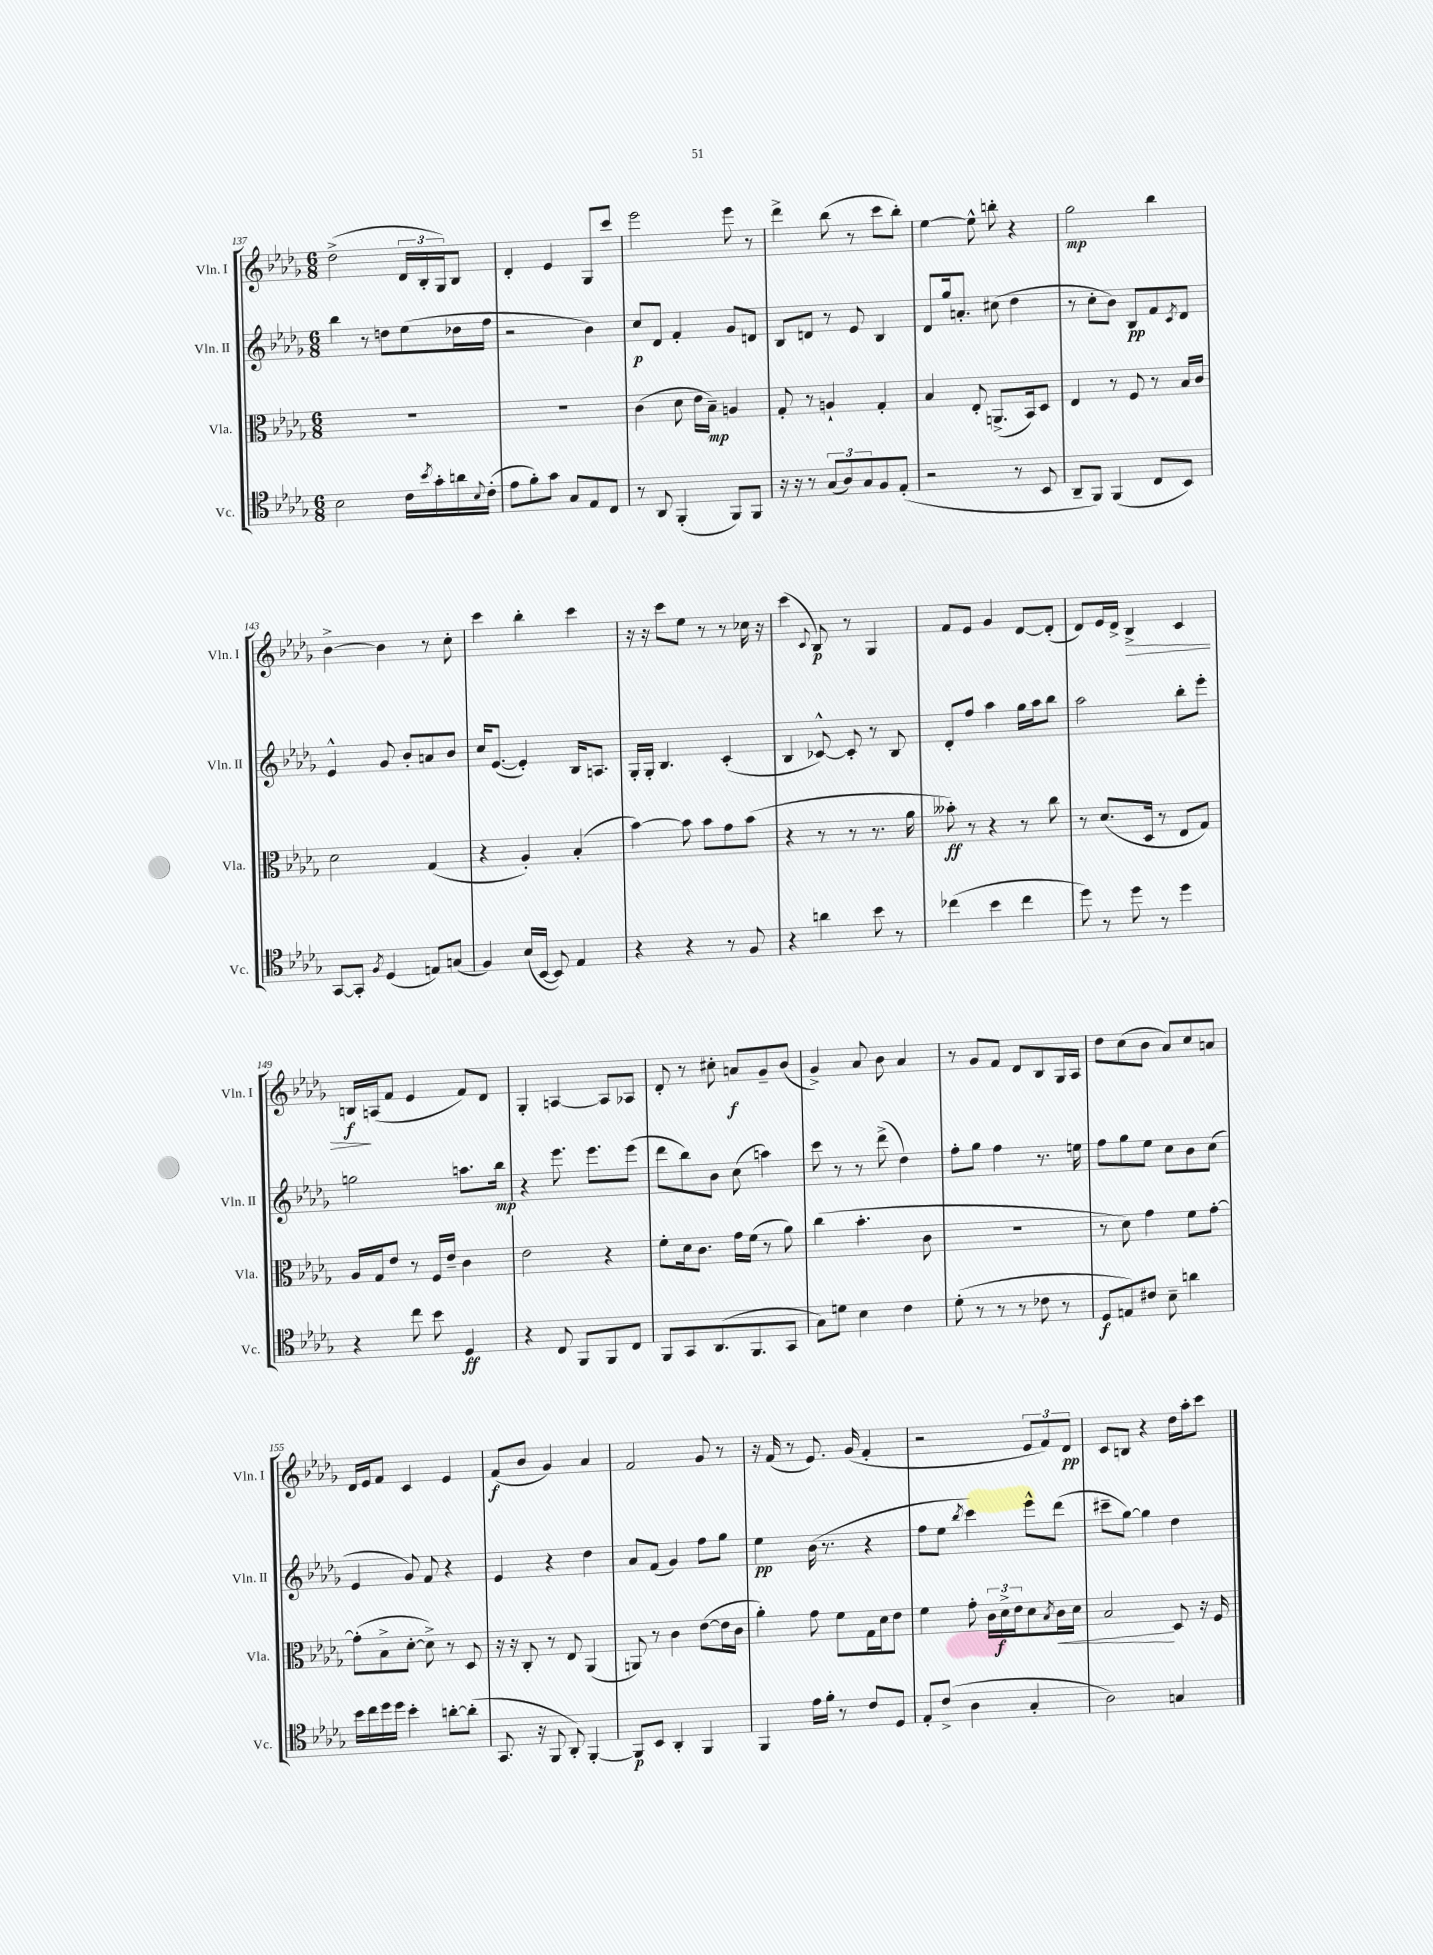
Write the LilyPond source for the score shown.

<<
\new StaffGroup <<
\new Staff = "s0" \with { instrumentName = "Vln. I" shortInstrumentName = "Vln. I" } {
    \clef treble \key des \major \numericTimeSignature \time 6/8
    des''2->( \tuplet 3/2 { des'16 bes16-. ges16) } bes8 |
    des'4-. ees'4 ges8 c'''8 |
    ees'''2 ees'''8 r8 |
    des'''4-> bes''8( r8 c'''8 bes''8-.) |
    ees''4~ ees''8-^ b''8-. r4 |
    ges''2\mp bes''4 |
    bes'4~-> bes'4 r8 c''8-. |
    c'''4 bes''4-. c'''4 |
    r16 r16 c'''8 ees''8 r8 r8 ces''16 r16 |
    c'''4( \appoggiatura { c'8 } bes8\p) r8 ges4 |
    f'8 ees'8 ges'4 des'8~ des'8-.( |
    des'8) ees'16 des'16-> bes4->\> c'4 |
    b16\f\! a16( f'8 ees'4 f'8) des'8 |
    ges4-. a4~ a8 aes8 |
    des'8-. r8 cis''8-. a'8\f ges'8-- bes'8( |
    ges'4->) aes'8 bes'8 aes'4 |
    r8 ges'8 f'8 des'8 bes8 ges16 aes16 |
    des''8 c''8( bes'8 aes'8) c''8 a'8 |
    des'16 ees'16 f'8 c'4 ees'4 |
    f'8\f( bes'8 ges'4) aes'4 |
    f'2 ges'8 r8 |
    r16 f'16( r8 ees'8.) ges'16( f'4-. |
    r2 \tuplet 3/2 { ees'8 f'8) des'8\pp } |
    c'8 b8 r4 des''16 aes''16-. c'''8 \bar "|." |
}
\new Staff = "s1" \with { instrumentName = "Vln. II" shortInstrumentName = "Vln. II" } {
    \clef treble \key des \major \numericTimeSignature \time 6/8
    bes''4 r8 d''8 ees''8( des''16 f''16 |
    r2 bes'4) |
    c''8\p des'8 f'4-. ges'8 d'8 |
    bes8 d'8 r8 ees'8 bes4 |
    des'8 ges''16 a'8.-. cis''8( des''4 |
    r8 c''8-. bes'8) bes8\pp f'8 \acciaccatura { c'8 } des'8 |
    ees'4-^ ges'8 bes'8-. a'8 bes'8 |
    c''16 ees'8.~( ees'4-.) bes16 a8. |
    ges16-. ges16-. bes4. c'4-.( |
    bes4 ces'8~-^) ces'8-. r8 bes8 |
    des'8-. f''8 aes''4 ges''16 aes''16 bes''8 |
    aes''2 bes''8-. ees'''8-. |
    g''2 a''8. bes''16\mp |
    r4 ees'''8. ees'''8. ees'''8( |
    des'''8 bes''8) bes'8 c''8( a''4) |
    c'''8 r8 r8 des'''8->( des''4) |
    f''8-. ges''8 f''4 r8. e''16 |
    f''8 ges''8 ees''8 c''8 bes'8 c''8( |
    ees'4 ges'8) f'8 r4 |
    ees'4 r4 des''4 |
    aes'8 f'8( ges'4) f''8 ges''8 |
    ees''4\pp bes'16( r8. r4 |
    f''8 ees''8 \acciaccatura { bes''8 } c'''4) ees'''8-^ des'''8( |
    cis'''8-- ges''8~) ges''4 des''4 \bar "|." |
}
\new Staff = "s2" \with { instrumentName = "Vla." shortInstrumentName = "Vla." } {
    \clef alto \key des \major \numericTimeSignature \time 6/8
    R2. |
    R2. |
    c'4( des'8 ees'16 bes16--\mp) a4 |
    ges8-. r8 a4-! ges4-. |
    bes4 ees8-. a,8.->( bes,16) des8 |
    ees4 r8 f8 r8 bes16 c'16 |
    des'2 ges4( |
    r4 aes4-.) bes4-.( |
    bes'4~) bes'8 bes'8 ges'8 bes'8( |
    r4 r8 r8 r8. aes'16 |
    beses'8-.\ff) r8 r4 r8 c''8 |
    r8 des'8.( des16 r8 ees8 ges8) |
    aes16 ges16 ees'8 r8 f16 ees'16-- c'4 |
    ees'2 r4 |
    f'8-. des'16 c'8. ges'16 f'16( r8 aes'8) |
    c''4( bes'4.-. c'8 |
    R2. |
    r8 des'8) ges'4 f'8 ges'8~-. |
    ges'8-.( bes8-> des'8~-. des'8->) r8 des8 |
    r16 r16 c8-. r8 ees8 aes,4( |
    a,8) r8 c'4 ees'8~( ees'16 c'16 |
    aes'4-.) ges'8 f'8 ges16 des'16 ees'8 |
    f'4 ges'8-. \tuplet 3/2 { c'16 des'16->\f ees'16 } des'8 \acciaccatura { bes8 } c'16\< des'16 |
    bes2\! des8 r16 f16 \bar "|." |
}
\new Staff = "s3" \with { instrumentName = "Vc." shortInstrumentName = "Vc." } {
    \clef tenor \key des \major \numericTimeSignature \time 6/8
    bes2 c'16 \acciaccatura { bes'8 } ges'16-. a'16 \appoggiatura { bes8 } c'16-.( |
    ees'8 f'8-.) ges'8 ges8 ees8 c8 |
    r8 aes,8 f,4-.( f,8) f,8 |
    r16 r16 r8 \tuplet 3/2 { ges8( aes8) ges8 } f8 ees8-.( |
    r2 r8 bes,8 |
    aes,8-- f,8) f,4( c8 bes,8) |
    ges,8~ ges,8-. \acciaccatura { f8 } des4( e8) g8( |
    f4) bes16( bes,16~ bes,8) ees4 |
    r4 r4 r8 f8 |
    r4 a'4 bes'8 r8 |
    ces''4( bes'4 ces''4 |
    des''8) r8 des''8 r8 des''4 |
    r4 c''8 bes'8 des4\ff |
    r4 c8 f,8 f,8 c8 |
    f,8 ges,8 aes,8.( f,8. ges,8 |
    ges8) d'8 bes4 c'4 |
    des'8-.( r8 r8 r8 ces'8 r8 |
    des8\f e8) cis'8 bes8-- a'4 |
    bes'16 c''16 des''16 des''16 bes'4-. a'8~-. a'8-.( |
    ges,8. r16 f,8 aes,8-.) f,4~-. |
    f,8\p bes,8 aes,4-. f,4 |
    f,4 ees'16 f'16-. r8 c'8 des8 |
    ees8-. c'8->( aes4 ges4-. |
    aes2) g4 \bar "|." |
}
>>
>>
\layout { \context { \Score currentBarNumber = #137 } }
